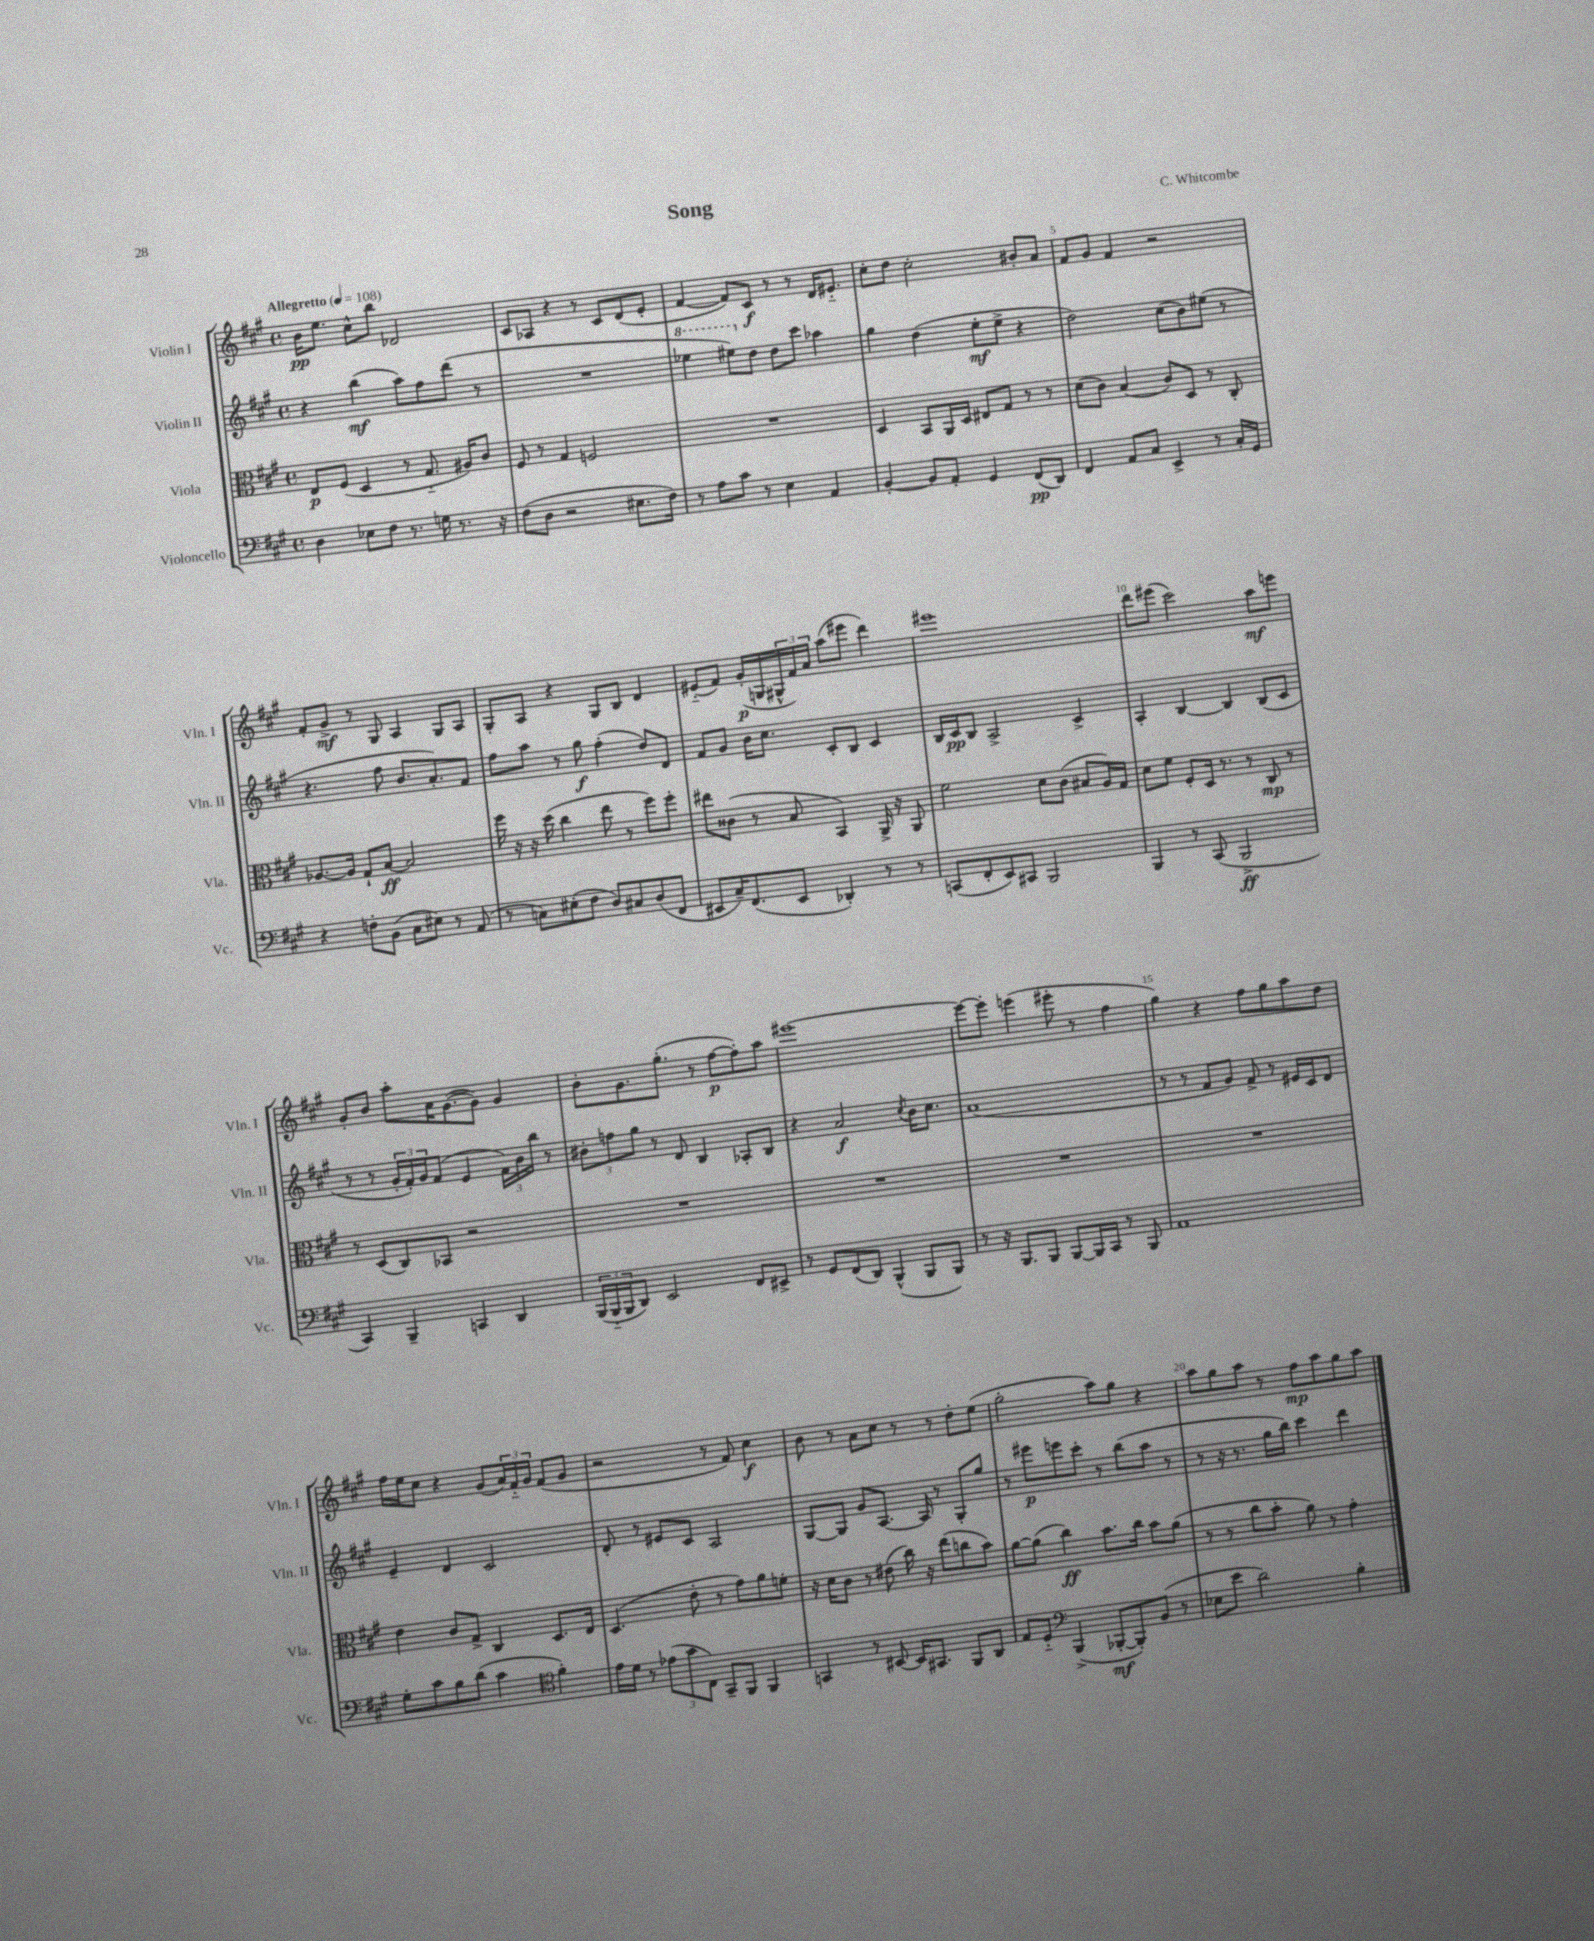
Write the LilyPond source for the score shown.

\header { title = "Song" composer = "C. Whitcombe" }
<<
\new StaffGroup <<
\new Staff = "s0" \with { instrumentName = "Violin I" shortInstrumentName = "Vln. I" } {
    \clef treble \key a \major \defaultTimeSignature \time 4/4 \tempo "Allegretto" 4 = 108
    b'16\pp e''8. cis''8-^ b''8 des'2 |
    cis'8 aes8 r4 r8 cis'8 d'8( e'8-. |
    fis'4~ fis'8) cis'8\f r8 r8 d'16 eis'8.-_ |
    cis''8-. d''8 cis''2-. bis'8-. a'8 |
    fis'8 gis'8 fis'4 r2 |
    fis'8-. gis'8->\mf r8 gis8 a4 gis8 a8 |
    gis8-. a8 r4 gis8 b8 d'4 |
    eis'8-_( fis'8) gis'16-.\p( g16 \tuplet 3/2 { gis16-^ fis'16) a'16 } a''8( eis'''8 d'''4) |
    eis'''1 |
    d'''8 eis'''8( cis'''2) a''8\mf e'''8 |
    gis'8-. b'8 a''8-. a'16 gis'8.~( gis'8) gis'4 |
    b'8-. gis'8. gis''8.-.( r8 fis''8~\p fis''8-.) a''8 |
    eis'''1~ |
    eis'''8~ eis'''8-. e'''4( eis'''8-. r8 fis''4 |
    gis''4) r4 fis''8 gis''8 a''8 d''8 |
    fis''16 e''16 cis''8 r4 gis'8( \tuplet 3/2 { a'16) fis'16-_ gis'16 } fis'8( gis'8 |
    r2 r8 fis'8) cis''4\f |
    b'8 r8 a'8 cis''8 r8 r8 d''8-. e''8( |
    gis''2-. a''8) gis''8 r4 |
    a''8 gis''8 a''8 r8 fis''8\mp a''8 gis''8 a''8 \bar "|." |
}
\new Staff = "s1" \with { instrumentName = "Violin II" shortInstrumentName = "Vln. II" } {
    \clef treble \key a \major \defaultTimeSignature \time 4/4
    r4 b''4\mf( a''8) fis''8 d'''8( r8 |
    R1 |
    \ottava #1 ees'''4 eis'''8) \ottava #0 d''8 d''8 cis'''8 aes''4 |
    gis''4 d''4( e''8-.\mf e''8-> r4 |
    d''2) cis''8( b'8) eis''8( r8 |
    r4. fis''8 b'8. a'8.-.) fis'8 |
    fis''8 a''8 r8 gis''8\f fis''4-.( d''8) d'8 |
    fis'8 gis'8 b'16 cis''8. cis'8-. b8 cis'4 |
    b16 cis'16\pp b8 a2-> cis'4-> |
    a4-. b4~ b4 b8( cis'8 |
    r8 r8 \tuplet 3/2 { gis'16-. fis'16-.) gis'16 } fis'8( e'4 \tuplet 3/2 { fis'16) b'16 b''16 } r8 |
    \tuplet 3/2 { bis'8-. f''8 gis''8 } r8 d'8 b4 aes8-. b8 |
    r4 a'2\f \acciaccatura { cis''8 } b'16 cis''8. |
    a'1( |
    r8 r8 fis'8 gis'8) fis'8-> r8 eis'16 cis'16 d'8 |
    e'4-- d'4 cis'2 |
    d'8-. r8 eis'8 cis'8 a2 |
    gis8~ gis8 gis'8 a8.~ a16 r8 gis8-. gis''8 |
    r8 eis'''8\p e'''8 cis'''8-. r8 b''8( a''8 r8 |
    r8 r16 r8. gis''16 b''16) cis'''4 d'''4 \bar "|." |
}
\new Staff = "s2" \with { instrumentName = "Viola" shortInstrumentName = "Vla." } {
    \clef alto \key a \major \defaultTimeSignature \time 4/4
    e8\p fis8( d4 r8 gis8.-_ ais16) cis'8 |
    fis8 r8 gis4 f2 |
    R1 |
    d4 b,8 a,16 d16 eis8 gis8 r8 r8 |
    d'8( cis'8) b4( cis'8) d8 r8 cis8-. |
    aes8.~ aes16 gis8-! b8~\ff b2 |
    fis''16 r16 r16 d''16( cis''4 e''8 r8 fis''8) fis''8-. |
    eis''8 cisis'8( r8 b8 b,4) a,16-> r16 a,8 |
    fis'2 d'8 cis'8( bis8 a16) gis16 |
    d'8 fis'8 fis8-. d16 r8. r8 cis8\mp r8 |
    r8 d8( cis8) bes,8 r2 |
    R1 |
    R1 |
    R1 |
    R1 |
    e'4 cis'8 gis8-> cis4 d8. e16 |
    d4.( e'8-. r8 gis'8) a'8 f'8-. |
    r16 d'16 cis'8 r8 eis'8( cis''16) r16 e''8( c''8 b'8) |
    a'8~ a'8( cis''4\ff) b'8. cis''16 b'8 a'8( |
    r8 r8 cis''8 b'8-. a'8) r8 gis'4-. \bar "|." |
}
\new Staff = "s3" \with { instrumentName = "Violoncello" shortInstrumentName = "Vc." } {
    \clef bass \key a \major \defaultTimeSignature \time 4/4
    d4 ees8 fis8 r8. g16 r8. r16 |
    fis8( d8 r2 eis8. fis16) |
    r8 a8 cis'8 r8 e4 a,4 |
    b,4~-. b,8 a,8-. gis,4 fis,8\pp( d,8) |
    fis,4 a,8 cis8 e,4-> r8 cis16-. gis,16 |
    r4 f8-. b,8( cis8 eis8) r8 a,8( |
    r8 c8) eis8-.( fis8 d8) cis8 d8( fis,8 |
    eis,8 cis16--) fis,8.( eis,8 des,4-.) r8 r8 |
    c,8( fis,8-. e,8) cis,8 b,,2 |
    b,,4 r8 cis,8( b,,2->\ff |
    cis,4) b,,4-- c,4 d,4 |
    \tuplet 3/2 { b,,16( b,,16-_ b,,16 } d,8) e,2 fis,8 eis,8-> |
    r8 gis,8 fis,8( d,8) b,,4-^( b,,8 b,,8) |
    r8 r16 b,,8. b,,8 b,,8~ b,,16 cis,16 r8 b,,8 |
    a,1 |
    gis8-. cis'8 b8 d'8( cis'4 \clef tenor fis'4-.) |
    e'16 d'16 r8 \tuplet 3/2 { ees'8( gis'8 cis8) } gis,8-- fis,8 fis,4 |
    g,4 r8 bis,8~ bis,16 gis,8. fis,8 a,8 |
    e8 d8-_ \clef bass b,,4->( bes,,8~-.\mf bes,,8-.) b,8( r8 |
    ees8 e'8 d'2) b4-. \bar "|." |
}
>>
>>
\layout { \context { \Score \override BarNumber.break-visibility = ##(#f #t #t) barNumberVisibility = #(every-nth-bar-number-visible 5) } }
